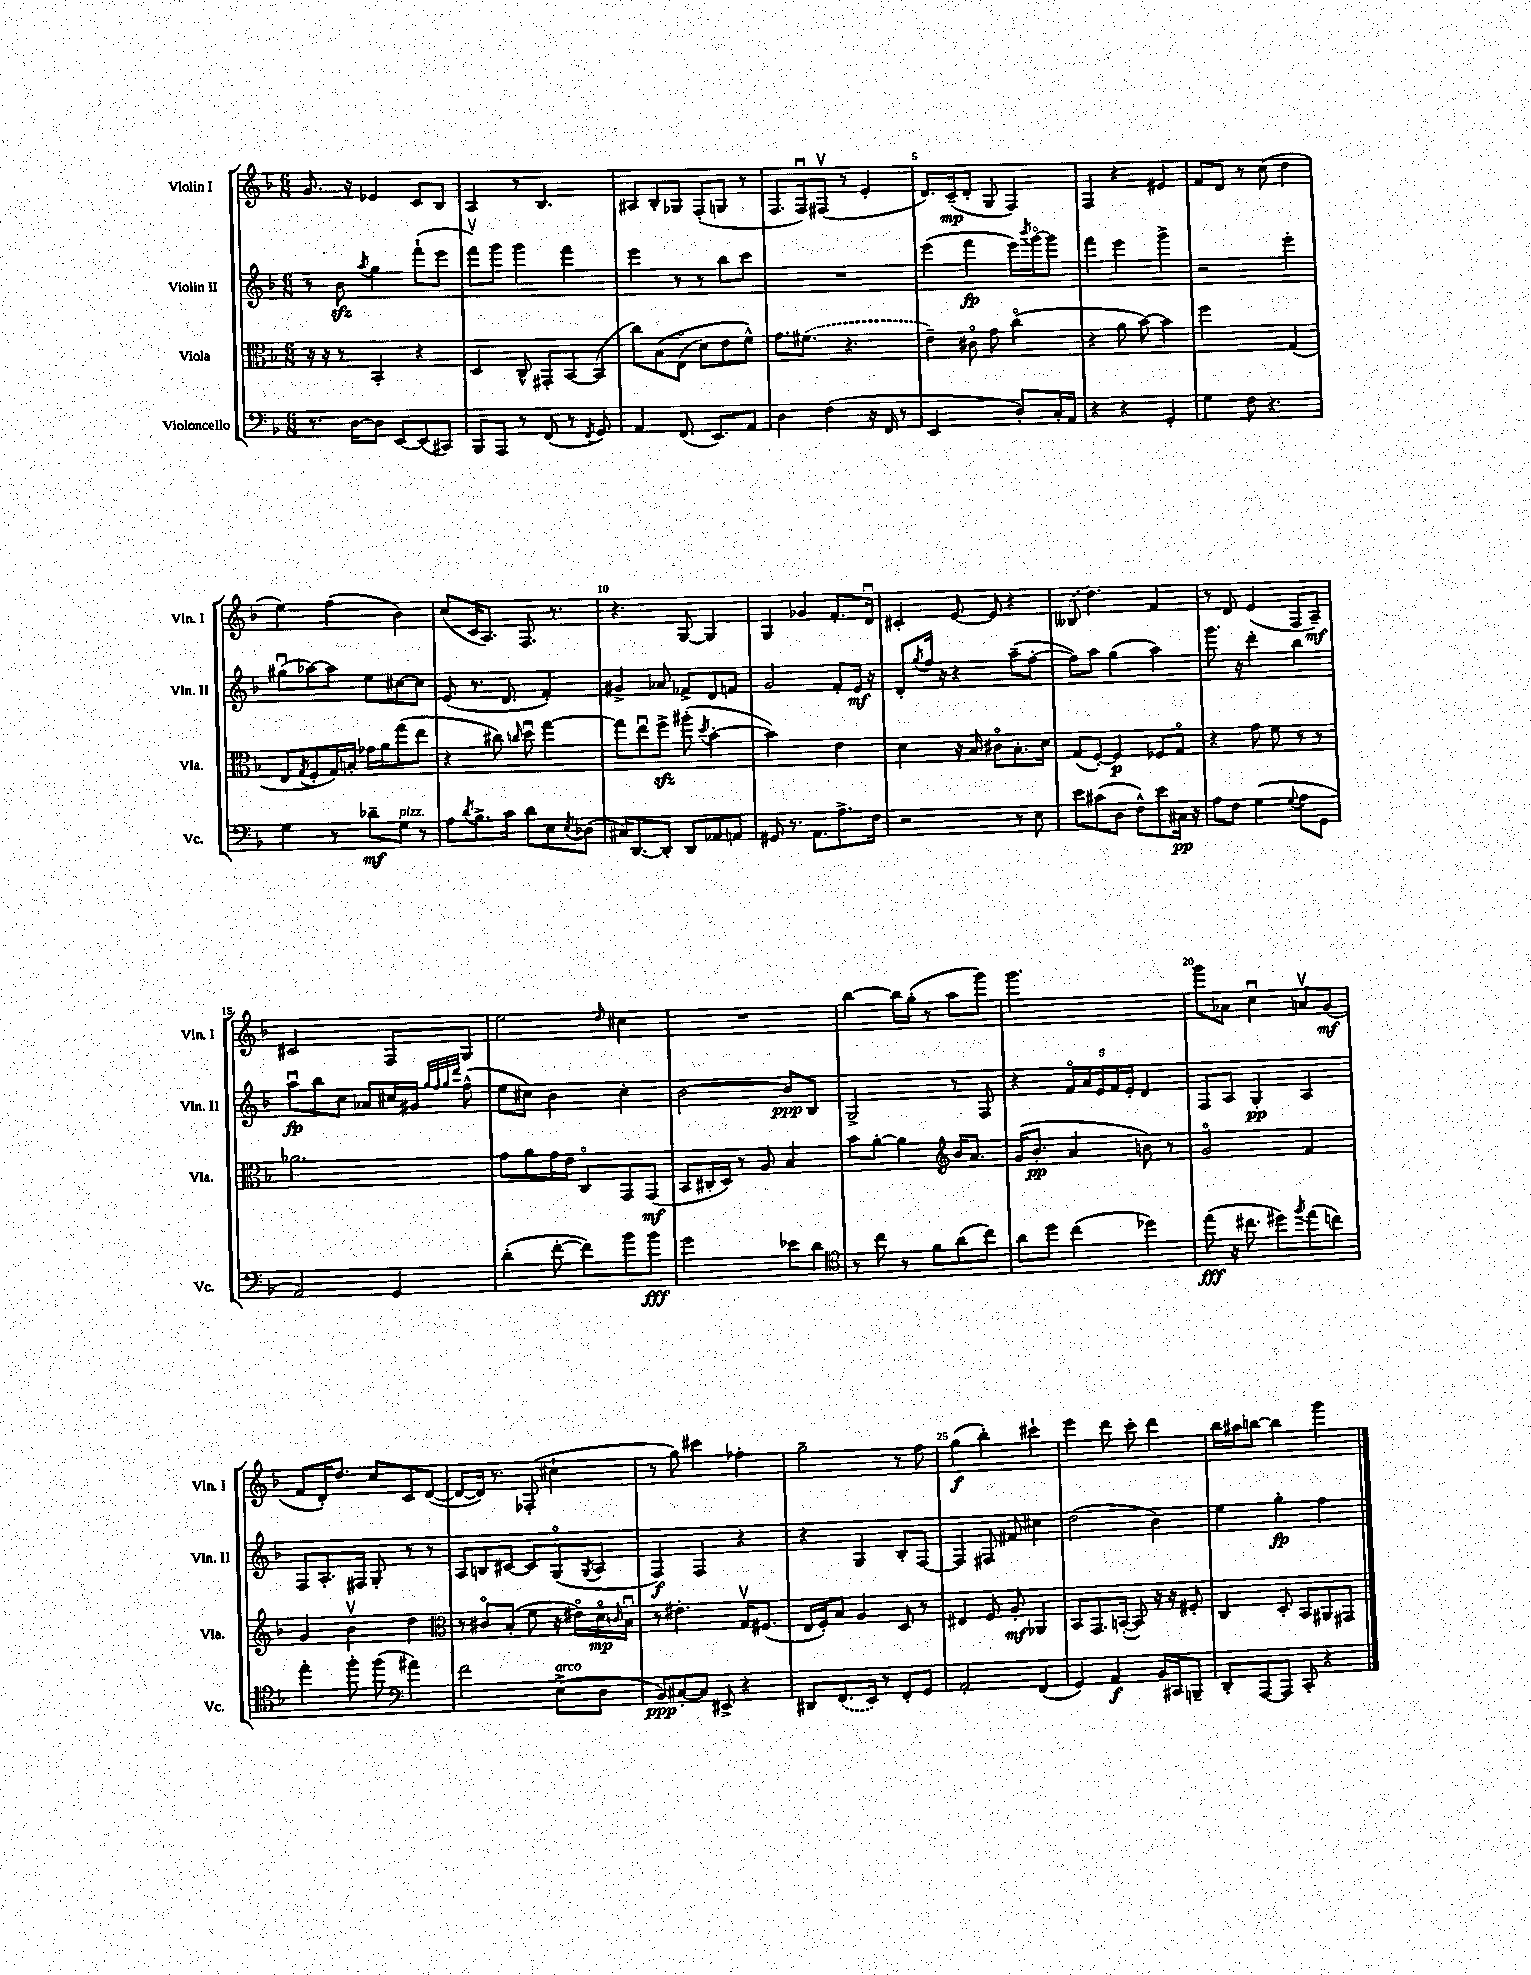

**kern	**kern	**kern	**kern
*staff4	*staff3	*staff2	*staff1
*clefF4	*clefC3	*clefG2	*clefG2
*k[b-]	*k[b-]	*k[b-]	*k[b-]
*M6/8	*M6/8	*M6/8	*M6/8
8.r	16r	8r	8.g/
.	16r	.	.
.	8r	8b-\	.
[16D\LK	.	.	16r
.	.	8qaa/	.
8D\]J	4BB-'/	4gg\	4e-/
[8EE/L	.	.	.
(8EE/]	4r	(8fff`\L	8c/L
8CC#/J)	.	8eee\J	8B-/J
=	=	=	=
8BBB-/L	4D/	8fffv\L)	4A/
8AAA/J	.	8ggg\J	.
8r	8C^^/	4ggg\	8r
(8FF/	8GG#'/L	.	4.B-/
8r	[8BB-/	4fff\	.
8qFF/	.	.	.
8GG/)	(8BB-/]J	.	.
=	=	=	=
4AA/	8cc\L)	4eee\	8A#/L
.	&(8B-\	.	8B-'/
(8.FF/	(8Eo\J	8r	8G-/J
.	8d\L)	8r	(8F'/L
8.EE/L)	.	.	.
.	8e\	8bb-\L	8G/J
8AA/J	8f^^\J&)	8ccc\J	8r
=	=	=	=
4D\	8.g\L	2.r	8.F/L
.	(8.f#\J	.	16Fu/k)
(4F\	.	.	(8F#v/J
.	4.r	.	8r
16r	.	.	4e'/
16FF/	.	.	.
8r	.	.	.
=	=	=	=
2EE/	4e~\)	(4eee\	8.d/L)
.	.	.	(16c~/k
.	8c#o\	4fff\	8d'/J
.	8g\	.	8G/
8D'/L)	(4cco\	16eee\LL)	4F/)
.	.	8qbbb-/	.
.	.	[16gggo\J	.
16C'/L	.	8ggg\]J	.
16AA/JJ	.	.	.
=	=	=	=
4r	4r	4fff\	4F/
4r	8a\	4eee\	4r
.	[8b-\)	.	.
4GG'/	4b-\]	4ggg^\	4e#/
=	=	=	=
4G\	2ff\	2r	8f/L
.	.	.	8d/J
8F\	.	.	8r
4.r	.	.	(8cc\
.	(4G/	4eee'\	4dd\
=	=	=	=
4G\	8E/L	(8gg#u\L	4ee\)
.	8qG/	.	.
.	8F'/	[8aa-\)	.
8r	16G/L)	8aa-\]J	(4ff\
.	16B'/JJ	.	.
8d-~\L	16g-\LL	8ee\L	.
.	16a\J	.	.
8G\J	(8gg\	[8cc#\	4b-\)
8r	8ee\J	8cc#\]J	.
=	=	=	=
8A\L	4r	(8e/	(8cc/L
8qd/	.	.	.
8.B-^\	.	8.r	16c/K
.	.	.	8.A/J)
.	8cc#\)	.	.
16c\Jk	.	8.d/	.
.	16qqcc/	.	.
8d\L	8ddu\	.	8.F/
8E\	[4gg\	4f'/)	.
.	.	.	8.r
8qE/	.	.	.
(8D-\J	.	.	.
=	=	=	=
16C#/LK)	8gg\]L	4g#^/	4.r
[8.DD/	.	.	.
.	8eeu\	.	.
8DD'/]J	8ff^\J	8a-/	.
8DD/L	(8aa#'\	8f-^/L	[8G/
.	8qdd/	.	.
8AA-/	[4b-'\	8d/	4G/]
8AA/J	.	8f/J	.
=	=	=	=
8GG#/	2b-\])	2g/	4G/
8.r	.	.	.
.	.	.	4g-/
8.AA\L	.	.	.
8.A^\	4e\	8f'/L	8.f'/L
.	.	16e/Jk	.
16F\Jk	.	16r	16du/Jk
=	=	=	=
2r	4d\	8d'/L	4c#'/
.	.	8qgg/	.
.	.	16ff/Jk	.
.	.	16r	.
.	16r	4r	[8e/
.	16B-/	.	.
.	8c#o\L	.	8e/]
8r	8.B-'\	(8aa~\L	4r
8E\	.	[8ff'\J	.
.	16d\Jk	.	.
=	=	=	=
8e\L	(8G/L	8ff\]L)	(8B--/
(8c#\	[8F'/J)	8aa\J	4.dd\)
8D\J	4F/]	(4gg\	.
8F^^\L)	.	.	.
8e\	8F-/L	4aa\)	4f/
16C#\Jk	8Go/J	.	.
16r	.	.	.
=	=	=	=
8A\L	4r	8.ggg\	8r
8F\J	.	.	8d/
.	.	16r	.
(4G\	8g\	4ddd'\	(4e/
.	8f\	.	.
8qqG/	.	.	.
8A\L	8r	4bb-\	8F/L
8GG\J	8r	.	8A~/J)
=	=	=	=
2AA/)	2.a-\	8aau\L	2c#/
.	.	8bb-\	.
.	.	8cc\J	.
.	.	8a-/L	.
4GG/	.	16cc#/L	8F/L
.	.	16g#/JJ	.
.	.	32qqgg/LLL	.
.	.	32qqff/	.
.	.	32qqgg/	.
.	.	32qqddd/JJJ	.
.	.	(8ff^^\	8G/J
=	=	=	=
(4d'\	8g\L	8ee\L	2ee\
.	8a\	8cc#\J)	.
[8f'\	16g\L	4b-\	.
.	16e\JJ	.	.
8f\]L)	8Co/L	.	.
.	.	.	16qqdd/
8b-\	8GG/	4cc#'\	4cc#\
8b-\J	(8GG/J	.	.
=	=	=	=
2g\	8BB-/L	[2b-\	2.r
.	16C#'/L	.	.
.	16D/JJ)	.	.
.	8r	.	.
.	8A/	.	.
8e-\L	4B-/	8b-/]L	.
8d\J	.	8B-/J	.
=	=	=	=
*clefC4	*	*	*
8r	8b-\L	2G^/	[4bb-\
8cc\	[8a'\J	.	.
8r	4a\]	.	16bb-\]LL
.	.	.	(16gg'\JJ
8f\L	.	.	8r
*	*clefG2	*	*
(8a\	16b-/LK	8r	8aa\L
.	8.a/J	.	.
8cc\J)	.	8F/	8ggg\J)
=	=	=	=
8a\L	(16g/LK	4r	2.ggg\
.	8.b-'/J	.	.
8dd\J	.	.	.
(4cc\	4a/	20fo/LL	.
.	.	20a/	.
.	.	20e/	.
.	.	20f/	.
.	.	20e'/JJ	.
4dd-\)	8b\)	4d/	.
.	8r	.	.
=	=	=	=
(8ee\	2go/	8F/L	8ggg\L
16r	.	8A/J	8a-\J
8.cc#\	.	.	.
.	.	4G'/	4ccu\
8dd#\L)	.	.	.
8qff/	.	.	.
(8ee\	4f/	4A/	8av/L
8cc\J)	.	.	(8g/J
=	=	=	=
4ee'\	4g/	8F/L	8f/L
.	.	8.A'/	16d'/K)
.	.	.	8.dd/J
8ff'\	4b-v\	.	.
.	.	16F#/Jk	.
(8ff\	.	8G'/	8cc/L
*clefF4	*	*	*
4a#\)	4dd\	8r	8c/
.	.	8r	([8d/J
=	=	=	=
*	*clefC3	*	*
2f\	8r	8A/L	8d/_L
.	8c#o/L	8B/	16d/]Jk)
.	.	.	8.r
.	(8B-'/J	[8c#/J	.
.	8f\	8c#/]L	(8F-'/
(8E^\L	16r	(8Go/	4cc#`\
.	16e#o\LL)	.	.
.	.	8qG/	.
8D\J	16do\	8A/J	.
.	16qqc/	.	.
.	16B-u\JJ	.	.
=	=	=	=
8BB-/L)	8r	4F/)	8r
[8C#'/	4.e#'\	.	8gg\)
8C#/]J	.	4F/	4ccc#\
8EE#^/	.	.	.
4r	16Gv/LK	4r	4ff-'\
.	(8.F#/J	.	.
=	=	=	=
8DD#/L	16E/LL	4r	2gg~\
.	16F'/J)	.	.
(8.FF/	8B-/J	.	.
.	4A/	4G/	.
16EE/Jk)	.	.	.
8r	.	.	.
8FF'/L	8D/	8B-'/L	8r
8GG/J	8r	[8F/J	8ff\
=	=	=	=
2AA'/	4E#/	4F/]	(4gg\
.	8F/	8F#/	4bb-'\)
.	8A'/	8f#/	.
(4FF/	4AA-/	4cc#\	4ccc#`\
=	=	=	=
4GG/)	8BB-/L	(2dd\	4eee\
.	8.GG/	.	.
4AA/	.	.	8ddd\
.	([16BB'/Jk	.	.
.	8BB/])	.	8ccc'\
16BB-/LL	16r	4b-\)	4ddd\
16CC#/J	16r	.	.
8BBB~/J	8F#'/	.	.
=	=	=	=
8DD'/L	4C/	4ee\	16bb-\LL
.	.	.	16aa#\J
[8AAA/	.	.	[8bb\J
8AAA/]J	8D'/	4gg'\	4bb\]
8CC'/	8BB-/L	.	.
4r	8AA#/	4ff\	4ggg\
.	8GG#/J	.	.
==	==	==	==
*-	*-	*-	*-
